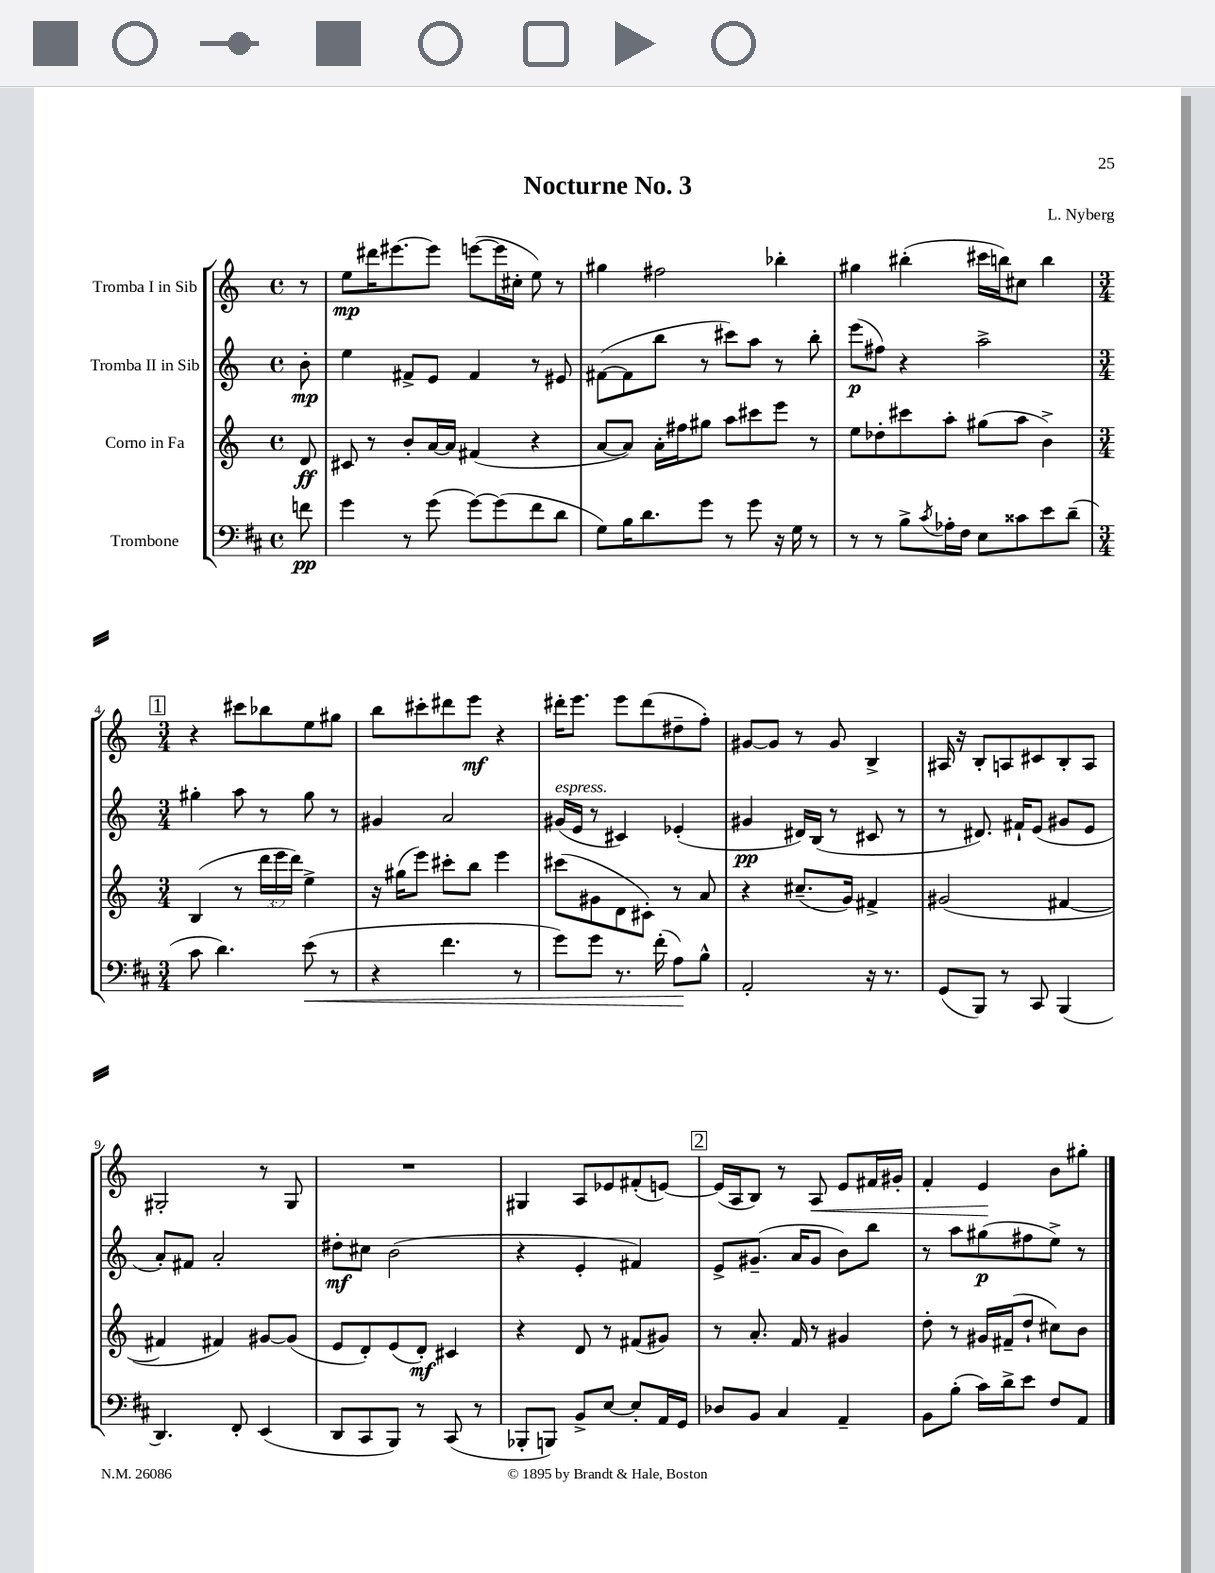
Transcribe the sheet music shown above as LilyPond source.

\header { title = "Nocturne No. 3" composer = "L. Nyberg" }
<<
\new StaffGroup <<
\new Staff = "s0" \with { instrumentName = "Tromba I in Sib" } {
    \clef treble \key c \major \defaultTimeSignature \time 4/4 \partial 8
    r8 |
    e''8\mp dis'''16 eis'''8.~ eis'''8 e'''8~( e'''16 cis''16-. e''8) r8 |
    gis''4 fis''2 bes''4-. |
    gis''4 bis''4-.( cis'''16 b''16) cis''8 b''4 |
    \mark \markup { \box "1" } \numericTimeSignature \time 3/4 r4 cis'''8 bes''8 e''8 gis''8 |
    b''8 cis'''8-. dis'''8 e'''8\mf r4 |
    dis'''16-. e'''8. e'''8 dis'''8( dis''8-- f''8-.) |
    gis'8~ gis'8 r8 gis'8 b4-> |
    ais16 r16 b8-. a8 cis'8 b8-. a8 |
    gis2-. r8 gis8 |
    R2. |
    gis4 a8 ees'8 fis'8-.( e'8~) |
    \mark \markup { \box "2" } e'16( a16 b8) r8 a8\< e'8 fis'16 gis'16-. |
    f'4-. e'4\! b'8 gis''8-. \bar "|." |
}
\new Staff = "s1" \with { instrumentName = "Tromba II in Sib" } {
    \clef treble \key c \major \defaultTimeSignature \time 4/4 \partial 8
    b'8-.\mp |
    e''4 fis'8-> e'8 fis'4 r8 eis'8 |
    fis'8~( fis'8 b''8 r8 cis'''8) a''8 r8 b''8-. |
    e'''8\p( fis''8) r4 a''2-> |
    \mark \markup { \box "1" } \numericTimeSignature \time 3/4 gis''4-. a''8 r8 gis''8 r8 |
    gis'4 a'2 |
    gis'16^\markup { \italic "espress." }( e'16 r8 cis'4) ees'4-.( |
    gis'4\pp dis'16) b16( r8 cis'8 r8 |
    r8 dis'8.) fis'16-! e'8( gis'8 e'8 |
    a'8-.) fis'8 a'2-. |
    dis''8-.\mf cis''8 b'2( |
    r4 e'4-. fis'4) |
    \mark \markup { \box "2" } e'8-> gis'8.--( a'16 gis'8 b'8) b''8 |
    r8 a''8 gis''8\p( fis''8 e''8->) r8 \bar "|." |
}
\new Staff = "s2" \with { instrumentName = "Corno in Fa" } {
    \clef treble \key c \major \defaultTimeSignature \time 4/4 \override Staff.TupletNumber.text = #tuplet-number::calc-fraction-text \partial 8
    d'8\ff |
    cis'8 r8 b'8-. a'16~ a'16 fis'4( r4 |
    a'8~ a'8) a'16-. fis''16 gis''8 a''8 cis'''8 e'''8 r8 |
    e''8 des''8-. cis'''8 a''8-. gis''8( a''8 b'4->) |
    \mark \markup { \box "1" } \numericTimeSignature \time 3/4 b4( r8 \tuplet 3/2 { d'''16 e'''16 d'''16) } e''4-> |
    r16 gis''16( e'''8) cis'''8-. b''8 e'''4 |
    cis'''8( gis'8 d'8 cis'8-.) r8 a'8 |
    r4 cis''8.--( g'16) fis'4-> |
    gis'2( fis'4~ |
    fis'4 fis'4) gis'8~ gis'8( |
    e'8 d'8-.) e'8( d'8-.\mf) cis'4 |
    r4 d'8 r8 fis'8( gis'8) |
    \mark \markup { \box "2" } r8 a'8.-. f'16 r8 gis'4 |
    d''8-. r8 gis'16 fis'16--( d''8-! cis''8) b'8 \bar "|." |
}
\new Staff = "s3" \with { instrumentName = "Trombone" } {
    \clef bass \key d \major \defaultTimeSignature \time 4/4 \partial 8
    f'8\pp |
    g'4 r8 g'8( g'8~) g'8( fis'8 d'8 |
    g8) b16 d'8. g'8 r8 g'8 r16 g16 r8 |
    r8 r8 b8-> \acciaccatura { cis'8 } aes16-. fis16 e8 cisis'8 e'8 d'8--( |
    \mark \markup { \box "1" } \numericTimeSignature \time 3/4 cis'8 d'4.) e'8\<( r8 |
    r4 fis'4. r8 |
    g'8) g'8 r8. fis'16-.( a8\!) b8-^ |
    a,2-. r16 r8. |
    g,8( b,,8) r8 cis,8 b,,4( |
    d,4.) fis,8-. e,4( |
    d,8 cis,8 b,,8) r8 cis,8( r8 |
    bes,,8-. b,,8) b,8-> e8~ e8-. a,16 g,16 |
    \mark \markup { \box "2" } des8 b,8 cis4 a,4-- |
    b,8 b8-.( cis'16) d'16-> e'8 fis8 a,8 \bar "|." |
}
>>
>>
